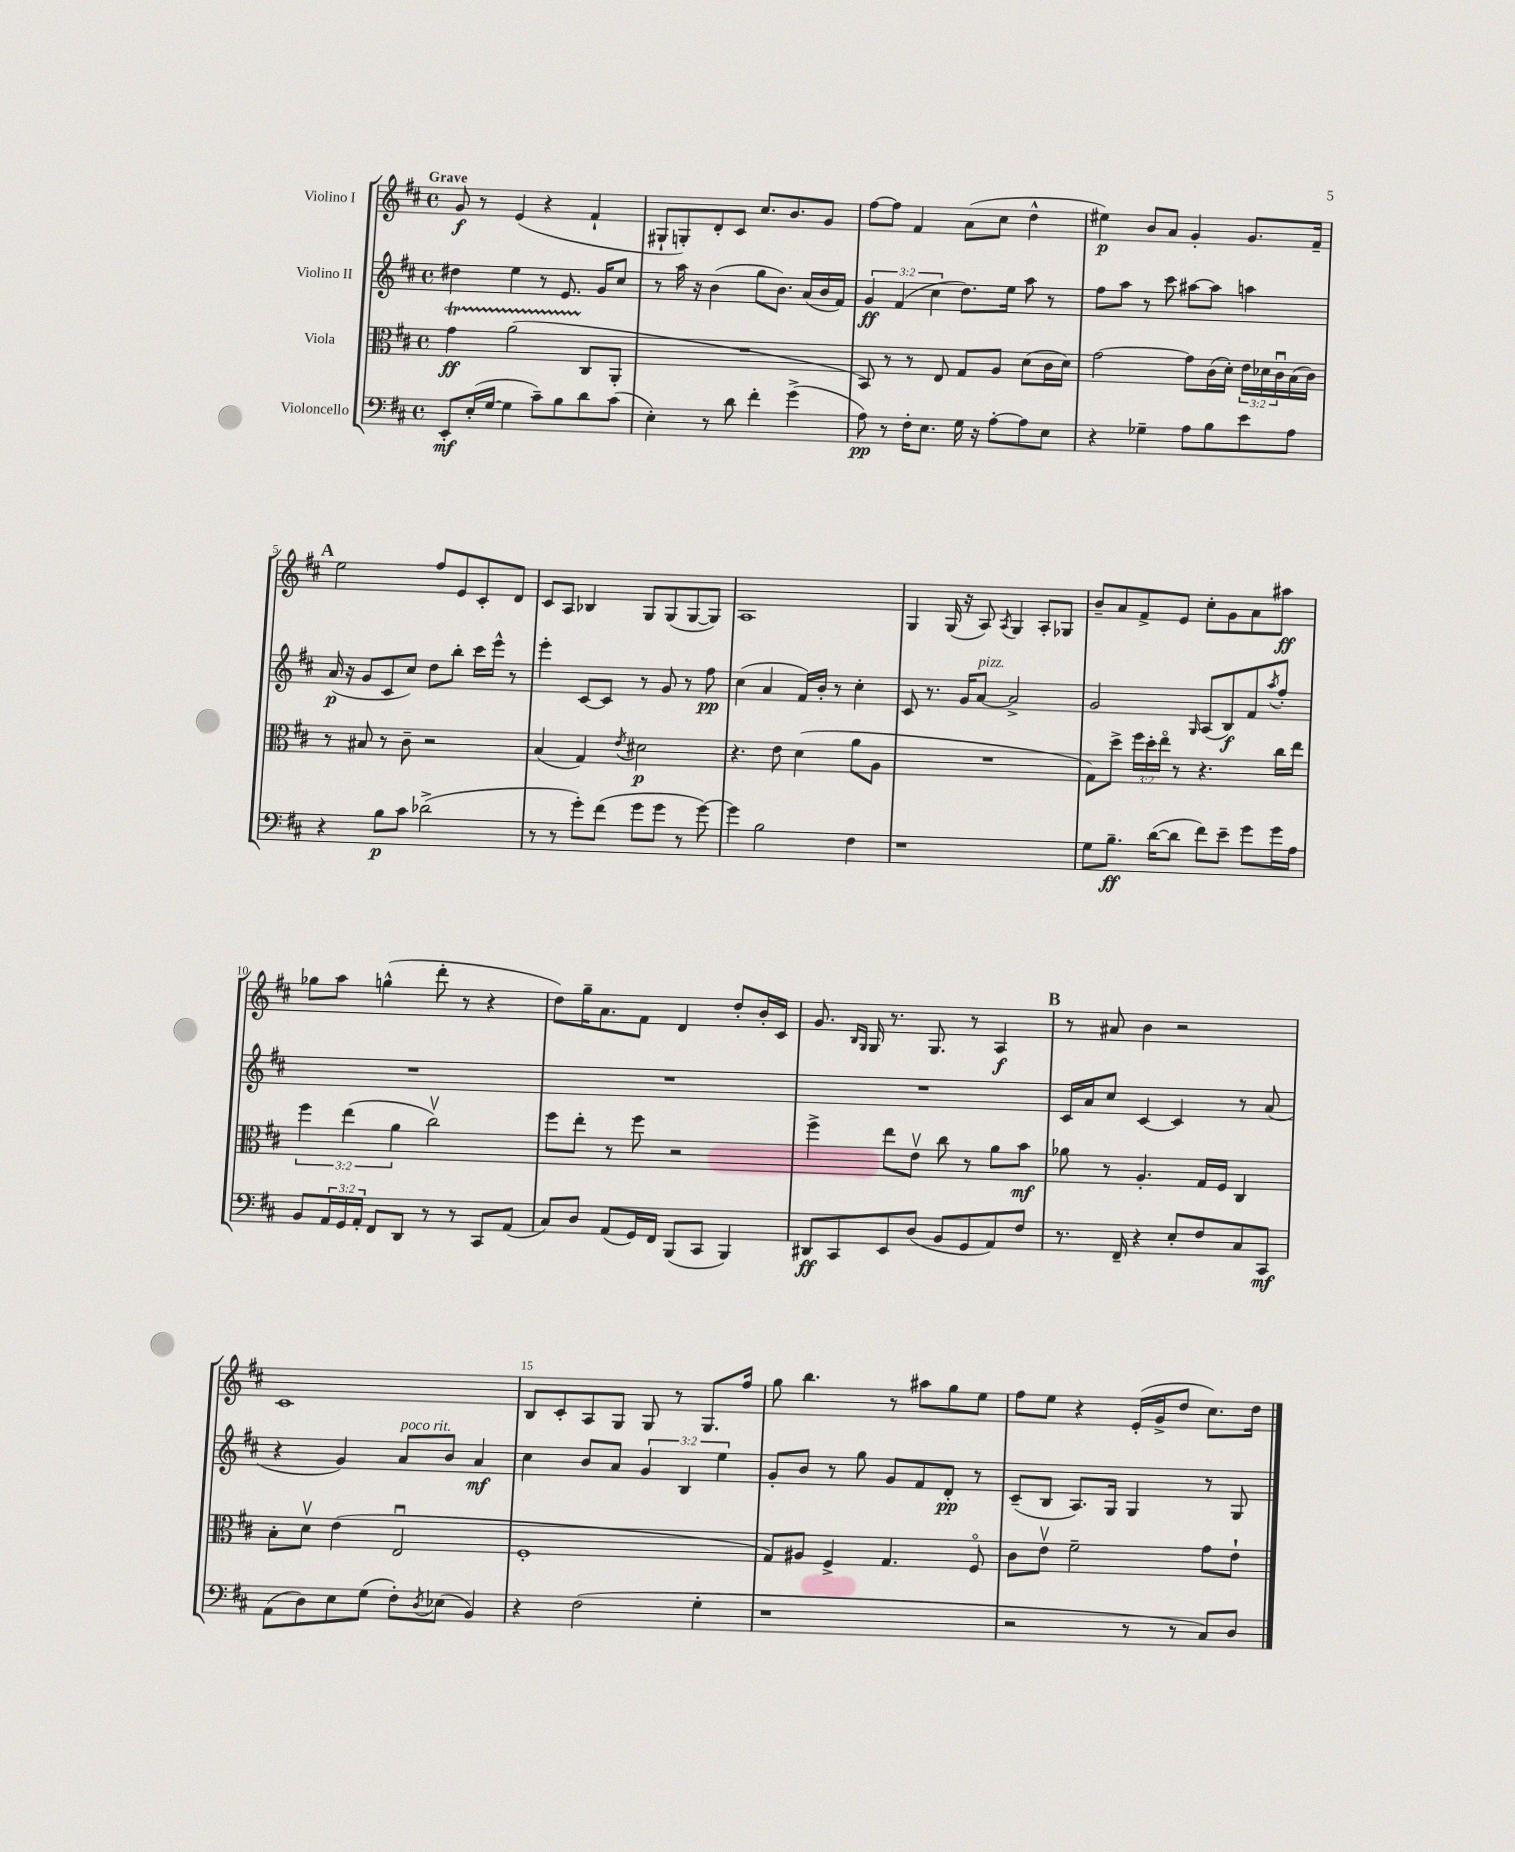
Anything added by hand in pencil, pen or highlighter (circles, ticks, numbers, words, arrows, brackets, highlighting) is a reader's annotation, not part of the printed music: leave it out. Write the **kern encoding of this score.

**kern	**dynam	**kern	**dynam	**kern	**dynam	**kern	**dynam
*part4	*part4	*part3	*part3	*part2	*part2	*part1	*part1
*staff4	*staff4	*staff3	*staff3	*staff2	*staff2	*staff1	*staff1
*I"Violoncello	*	*I"Viola	*	*I"Violino II	*	*I"Violino I	*
*clefF4	*	*clefC3	*	*clefG2	*	*clefG2	*
*k[f#c#]	*	*k[f#c#]	*	*k[f#c#]	*	*k[f#c#]	*
*M4/4	*	*M4/4	*	*M4/4	*	*M4/4	*
*met(c)	*	*met(c)	*	*met(c)	*	*met(c)	*
=1	=1	=1	=1	=1	=1	=1	=1
!	!	!	!	!	!	!LO:TX:a:B:t=Grave	!
8EE'/L	mf	4gT\	ff	4dd#X\	.	8g/	f
(16E'/L	.	.	.	.	.	8r	.
[16G/JJ	.	.	.	.	.	.	.
4G\]	.	(2aTTT\	.	4ee\	.	(4e/	.
8c#~\L)	.	.	.	8r	.	4r	.
8B\	.	.	.	8.e/	.	.	.
8d\	.	8C#/L	.	.	.	4f#`/	.
.	.	.	.	16g/KL	.	.	.
(8c#\J	.	8AA'/J	.	8cc#/J	.	.	.
=2	=2	=2	=2	=2	=2	=2	=2
4E'\)	.	1r	.	8r	.	8G#X`/L	.
.	.	.	.	16aa\	.	8Gn'/)	.
.	.	.	.	16r	.	.	.
8r	.	.	.	(4b\	.	8d'/	.
8d\	.	.	.	.	.	8c#/J	.
4f#'\	.	.	.	8gg\L	.	8.cc#/L	.
.	.	.	.	8.b\J)	.	.	.
.	.	.	.	.	.	8.b/	.
(4g^\	.	.	.	.	.	.	.
.	.	.	.	(16a/LL	.	.	.
.	.	.	.	16b/	.	8g/J	.
.	.	.	.	16f#/JJ)	.	.	.
=3	=3	=3	=3	=3	=3	=3	=3
8A\)	pp	8BB/)	.	6g/	ff	[8ff#\L	.
8r	.	8r	.	.	.	8ff#\J]	.
.	.	.	.	(6f#/	.	.	.
16F#'\KL	.	8r	.	.	.	4f#/	.
8.E\J	.	.	.	.	.	.	.
.	.	.	.	6cc#\	.	.	.
.	.	8E/	.	.	.	.	.
16G\	.	8G/L	.	8.dd\L)	.	(8a\L	.
16r	.	.	.	.	.	.	.
[8A'\L	.	8A/J	.	.	.	8cc#\J	.
.	.	.	.	16ee\Jk	.	.	.
8A\]	.	(8d\L	.	8aa\	.	4dd^^\	.
8E\J	.	16c#\L	.	8r	.	.	.
.	.	16d\JJ)	.	.	.	.	.
=4	=4	=4	=4	=4	=4	=4	=4
4r	.	[2g\	.	8ff#\L	.	4ee#X\)	p
.	.	.	.	8aa\J	.	.	.
4G-X~\	.	.	.	8r	.	8b/L	.
.	.	.	.	8ccc#\	.	8a/J	.
8A\L	.	8g\L]	.	[8aa#X\L	.	4g'/	.
8B\	.	(16c#\L	.	8aa#\J]	.	.	.
.	.	16d'\JJ)	.	.	.	.	.
8e\	.	24e\LL	.	4aan\	.	8.g/L	.
.	.	24d-X\	.	.	.	.	.
.	.	24c#u\	.	.	.	.	.
8A\J	.	(16B\	.	.	.	.	.
.	.	16c#\JJ)	.	.	.	16f#~/Jk	.
!!LO:LB:g=z
!!LO:REH:place=s1:t=A
=5	=5	=5	=5	=5	=5	=5	=5
4r	.	8r	.	(16a/	p	2ee\	.
.	.	.	.	16r	.	.	.
.	.	8B#X/	.	8g/L	.	.	.
8B\L	p	8r	.	8c#/	.	.	.
8c#\J	.	8c#~\	.	8cc#/J)	.	.	.
(2d-X^\	.	2r	.	8dd\L	.	8ff#/L	.
.	.	.	.	8bb'\J	.	8e/	.
.	.	.	.	16ccc#\LL	.	8c#'/	.
.	.	.	.	16eee^^\JJ	.	.	.
.	.	.	.	8r	.	8d/J	.
=6	=6	=6	=6	=6	=6	=6	=6
8r	.	(4B/	.	4eee'\	.	8c#/L	.
8r	.	.	.	.	.	8A/J	.
8g'\L)	.	4G/)	.	[8c#/L	.	4B-X/	.
(8f#\J	.	.	.	8c#/J]	.	.	.
.	.	8qe/	.	.	.	.	.
8g\L	.	2d#X\	p	8r	.	8G/L	.
8g\J	.	.	.	8g/	.	(8G/	.
8r	.	.	.	8r	.	[8G/	.
[8g\)	.	.	.	8ff#\	pp	8G/J])	.
=7	=7	=7	=7	=7	=7	=7	=7
4g\]	.	4.r	.	(4cc#\	.	1A	.
2B\	.	.	.	4a/	.	.	.
.	.	8e\	.	.	.	.	.
.	.	(4d\	.	16f#/LL)	.	.	.
.	.	.	.	16b'/JJ	.	.	.
.	.	.	.	8r	.	.	.
4F#\	.	8a\L	.	4cc#'\	.	.	.
.	.	8A\J	.	.	.	.	.
=8	=8	=8	=8	=8	=8	=8	=8
1r	.	1r	.	8c#/	.	4G/	.
.	.	.	.	8.r	.	.	.
.	.	.	.	.	.	(16G/	.
.	.	.	.	16g/KL	.	16r	.
!	!	!	!	!LO:TX:a:i:t=pizz.	!	!	!
.	.	.	.	[8a/J	.	8A/)	.
.	.	.	.	.	.	8qA/	.
.	.	.	.	2a^/]	.	4G/	.
.	.	.	.	.	.	8A'/L	.
.	.	.	.	.	.	8G-X/J	.
=9	=9	=9	=9	=9	=9	=9	=9
8G\L	.	8G\L)	.	2g/	.	8b~/L	.
8.B~\J	ff	8dd^\J	.	.	.	8a/	.
.	.	24ff#\LL	.	.	.	8f#^/	.
.	.	24dd'\	.	.	.	.	.
([16d\KL	.	.	.	.	.	.	.
.	.	24ee\JJ	.	.	.	.	.
8d\J]	.	8r	.	.	.	8e/J	.
.	.	.	.	16qqG/	.	.	.
8f#\L)	.	4.r	.	(8A/L	.	8cc#'\L	.
8e~\J	.	.	.	8B/)	f	8g\	.
8g\L	.	.	.	8f#/	.	8a\	.
.	.	.	.	8qaa/	.	.	.
16g\L	.	16cc#\LL	.	8ff#'/J	.	8aa#X\J	ff
16A\JJ	.	16ee\JJ	.	.	.	.	.
!!LO:LB:g=z
=10	=10	=10	=10	=10	=10	=10	=10
8BB/L	.	6ff#\	.	1r	.	8gg-X\L	.
24AA/L	.	.	.	.	.	8aa\J	.
24GG/	.	(6ee\	.	.	.	.	.
24AA'/JJ	.	.	.	.	.	.	.
8FF#/L	.	.	.	.	.	(4ggn^^\	.
.	.	6a\	.	.	.	.	.
8DD/J	.	.	.	.	.	.	.
8r	.	2cc#v\)	.	.	.	8ddd'\	.
8r	.	.	.	.	.	8r	.
8CC#/L	.	.	.	.	.	4r	.
(8AA/J	.	.	.	.	.	.	.
=11	=11	=11	=11	=11	=11	=11	=11
8C#/L)	.	8ff#\L	.	1r	.	8dd\L)	.
8D/J	.	8ee'\J	.	.	.	16gg~\K	.
.	.	.	.	.	.	8.a\	.
(8AA/L	.	8r	.	.	.	.	.
16GG/L)	.	8ff#\	.	.	.	8f#\J	.
16FF#/JJ	.	.	.	.	.	.	.
(8BBB/L	.	2r	.	.	.	4d/	.
8CC#/J	.	.	.	.	.	.	.
4BBB/)	.	.	.	.	.	8dd'/L	.
.	.	.	.	.	.	16b'/L	.
.	.	.	.	.	.	16c#/JJ	.
=12	=12	=12	=12	=12	=12	=12	=12
8DD#X/L	ff	4ff#^\	.	1r	.	8.g/	.
8CC#/	.	.	.	.	.	.	.
.	.	.	.	.	.	16qqB/LL	.
.	.	.	.	.	.	16qqG/JJ	.
.	.	.	.	.	.	16G/	.
8EE/	.	8ee\L	.	.	.	8.r	.
(8D/J	.	8ev\J	.	.	.	.	.
.	.	.	.	.	.	8.G/	.
8BB/L	.	8cc#\	.	.	.	.	.
8GG/	.	8r	.	.	.	8r	.
8AA/)	.	8a\L	.	.	.	4A/	f
8F#/J	.	8b\J	mf	.	.	.	.
!!LO:REH:place=s1:t=B
=13	=13	=13	=13	=13	=13	=13	=13
8.r	.	8a-X\	.	16c#/LL	.	8r	.
.	.	.	.	16a/J	.	.	.
.	.	8r	.	8cc#/J	.	8a#X/	.
16FF#~/	.	.	.	.	.	.	.
4r	.	4.A'/	.	[4c#/	.	4b\	.
8E'/L	.	.	.	4c#/]	.	2r	.
8F#/	.	16G/LL	.	.	.	.	.
.	.	16F#/JJ	.	.	.	.	.
8C#/	.	4C#/	.	8r	.	.	.
8CC#/J	mf	.	.	(8a/	.	.	.
!!LO:LB:g=z
=14	=14	=14	=14	=14	=14	=14	=14
(8AA\L	.	8B'\L	.	4r	.	1c#	.
8D\)	.	8dv\J	.	.	.	.	.
8E\	.	(4e\	.	4g/)	.	.	.
(8G\J	.	.	.	.	.	.	.
!	!	!	!	!LO:TX:a:i:t=poco rit.	!	!	!
8F#'\L)	.	2Eu/	.	8a/L	.	.	.
8qD/	.	.	.	.	.	.	.
(8E-X\J	.	.	.	8b/J	.	.	.
4BB/)	.	.	.	4a/	mf	.	.
=15	=15	=15	=15	=15	=15	=15	=15
4r	.	1F#'	.	4cc#\	.	8B/L	.
.	.	.	.	.	.	8c#'/	.
(2F#\	.	.	.	8b/L	.	8A/	.
.	.	.	.	8a/J	.	8G/J	.
.	.	.	.	6g/	.	8G/	.
.	.	.	.	.	.	8r	.
.	.	.	.	6B/	.	.	.
4G'\	.	.	.	.	.	8.G/L	.
.	.	.	.	6ee\	.	.	.
.	.	.	.	.	.	16ff#/Jk	.
=16	=16	=16	=16	=16	=16	=16	=16
1r	.	8G/L)	.	8g'/L	.	8gg\	.
.	.	8A#X/J	.	8b/J	.	4.bb\	.
.	.	4F#^/	.	8r	.	.	.
.	.	.	.	8gg\	.	.	.
.	.	4.G/	.	8g/L	.	8r	.
.	.	.	.	8f#/	.	8aa#X\L	.
.	.	.	.	8d'/J	pp	8gg\	.
.	.	8F#/	.	8r	.	8ee\J	.
=17	=17	=17	=17	=17	=17	=17	=17
2r	.	8c#\L	.	(8c#~/L	.	8ff#\L	.
.	.	8ev\J	.	8B/J	.	8ee\J	.
.	.	2f#~\	.	8.A/L)	.	4r	.
.	.	.	.	16G/Jk	.	.	.
8r	.	.	.	4G/	.	(16e'/LL	.
.	.	.	.	.	.	16g^/J	.
8r	.	.	.	.	.	8dd/J	.
8C#/L)	.	8g\L	.	8r	.	8.cc#\L)	.
8D/J	.	8e`\J	.	8G/	.	.	.
.	.	.	.	.	.	16dd\Jk	.
==	==	==	==	==	==	==	==
*-	*-	*-	*-	*-	*-	*-	*-
